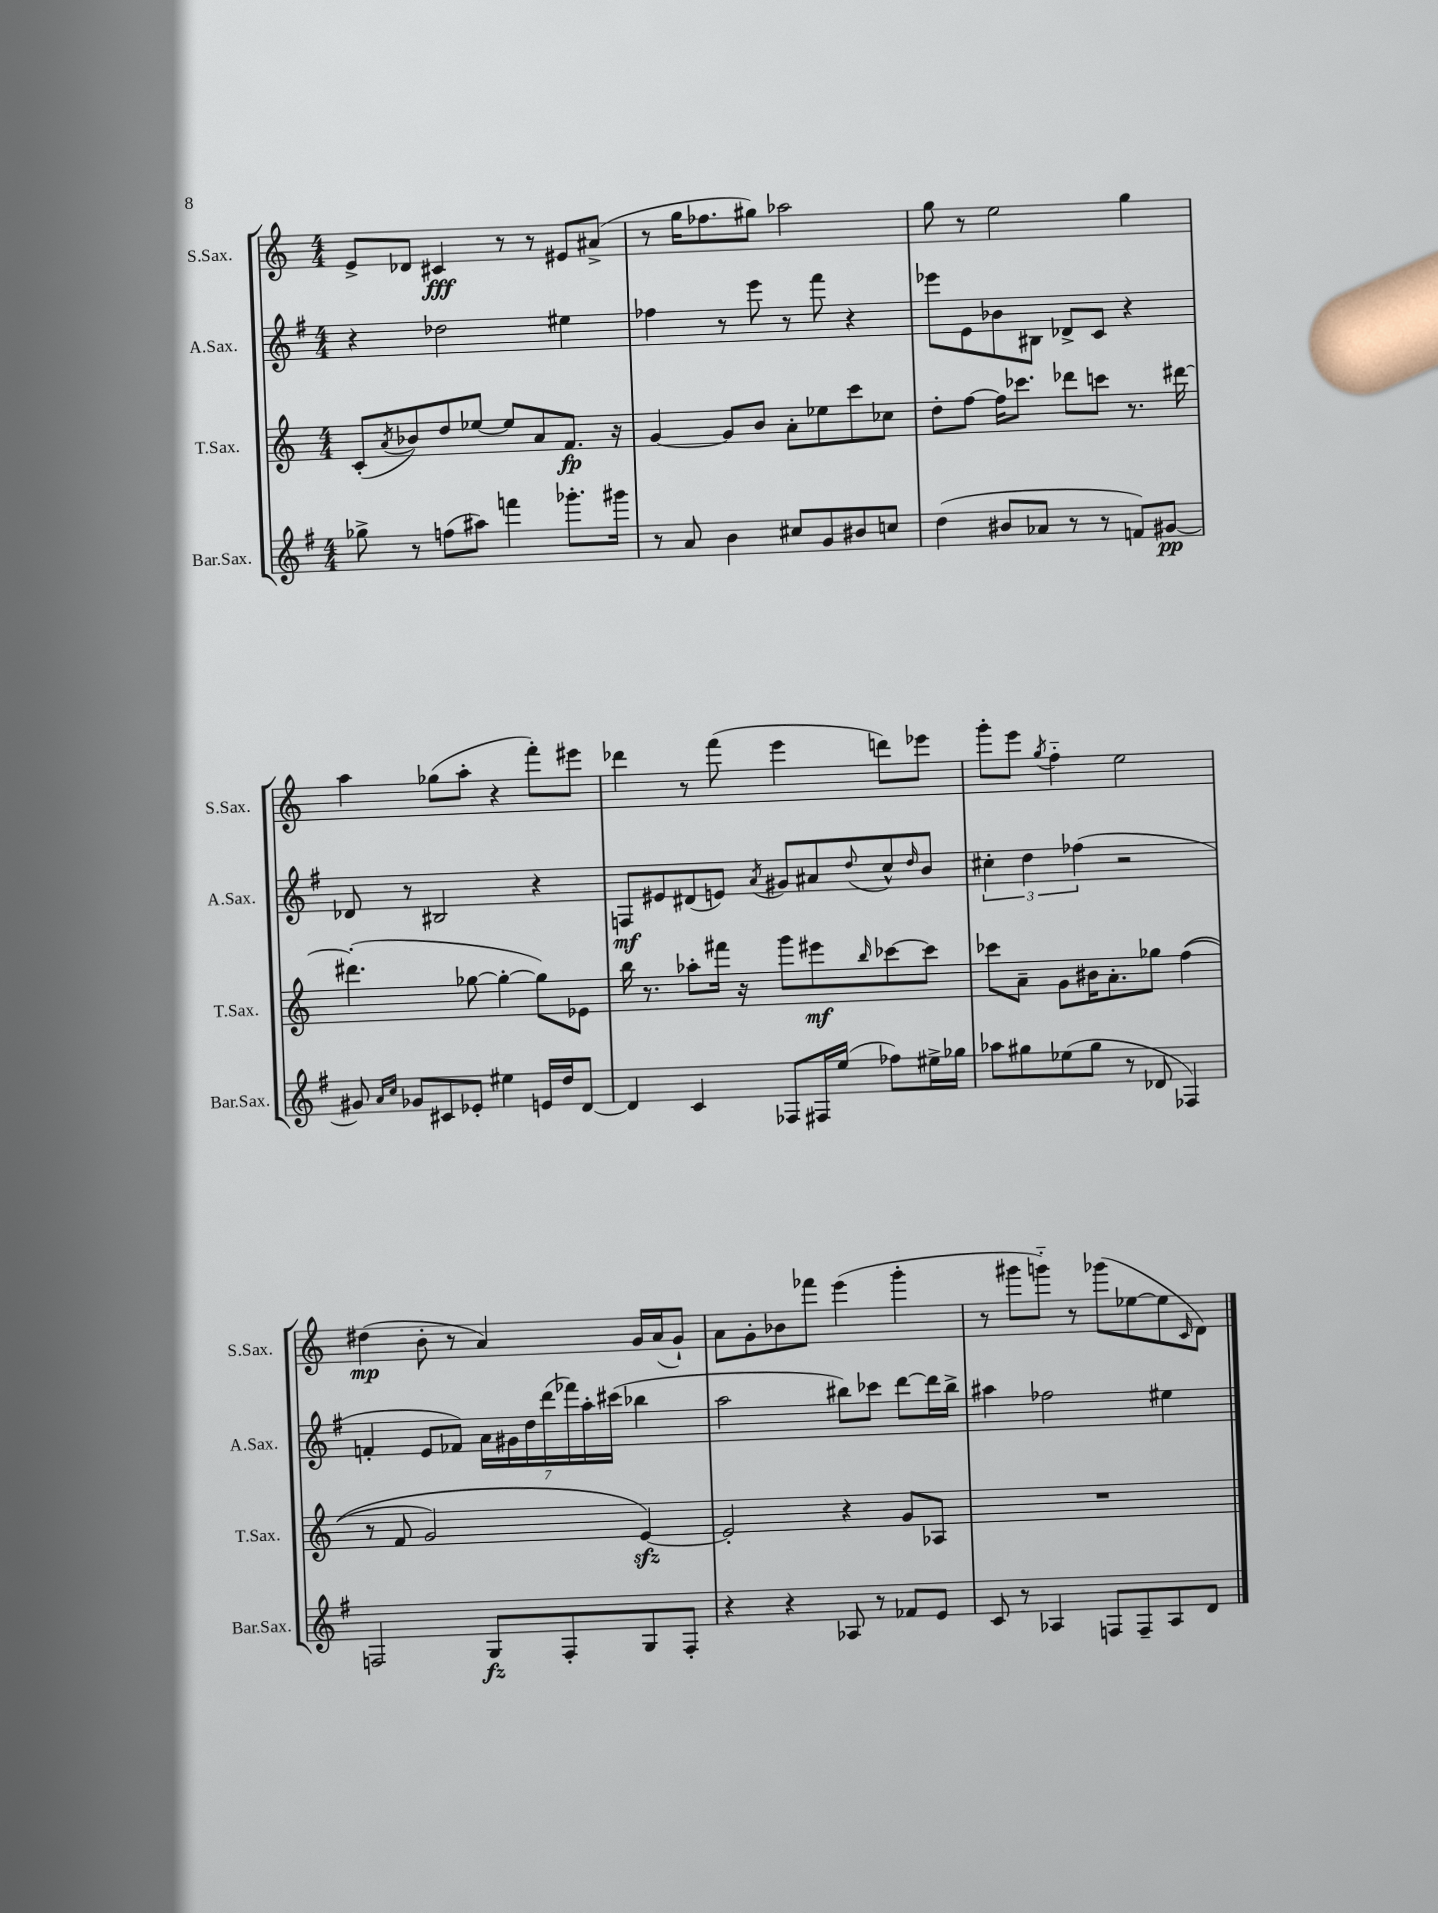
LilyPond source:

<<
\new StaffGroup <<
\new Staff = "s0" \with { instrumentName = "S.Sax." shortInstrumentName = "S.Sax." } {
    \clef treble \key c \major \numericTimeSignature \time 4/4
    e'8-> des'8 cis'4\fff r8 r8 eis'8 ais'8->( |
    r8 g''16 fes''8. gis''8) aes''2 |
    g''8 r8 e''2 g''4 |
    a''4 ges''8( a''8-. r4 f'''8-.) eis'''8 |
    des'''4 r8 f'''8( e'''4 d'''8) ees'''8 |
    g'''8-. e'''8 \acciaccatura { g''8 } f''4-_ e''2 |
    dis''4\mp( b'8-. r8 a'4) g'16 a'16( g'8-!) |
    a'8 g'8-. bes'8 fes'''8 e'''4( g'''4-. |
    r8 gis'''8 g'''8-_) r8 ges'''8( ees''8~ ees''8 \grace { c'16 } d'8) \bar "|." |
}
\new Staff = "s1" \with { instrumentName = "A.Sax." shortInstrumentName = "A.Sax." } {
    \clef treble \key g \major \numericTimeSignature \time 4/4
    r4 des''2 eis''4 |
    fes''4 r8 e'''8 r8 fis'''8 r4 |
    ees'''8 e'8 bes'8 bis8 des'8-> c'8 r4 |
    des'8 r8 bis2 r4 |
    f8\mf eis'8 dis'8( e'8) \acciaccatura { a'8 } gis'8 ais'8 \appoggiatura { d''8 } c''8-^ \grace { d''16 } b'8 |
    \tuplet 3/2 { cis''4-. d''4 fes''4( } r2 |
    f'4-. e'8 fes'8) \tuplet 7/4 { a'16 gis'16 d''16 d'''16( fes'''16) a''16-. cis'''16( } bes''4 |
    a''2 bis''8) ces'''8 d'''8~ d'''16 bis''16-> |
    ais''4 fes''2 eis''4 \bar "|." |
}
\new Staff = "s2" \with { instrumentName = "T.Sax." shortInstrumentName = "T.Sax." } {
    \clef treble \key c \major \numericTimeSignature \time 4/4
    c'8-.( \acciaccatura { a'8 } bes'8) d''8 ees''8~ ees''8 a'8 f'8.\fp r16 |
    g'4~ g'8 b'8 a'8-. ees''8 c'''8 ces''8 |
    d''8-. f''8~ f''16 ces'''8. des'''8 c'''8 r8. dis'''16~ |
    dis'''4.-.( ges''8~ ges''4~-. ges''8) ees'8 |
    b''16 r8. aes''8-. fis'''16 r16 g'''8 eis'''8\mf \grace { b''16 } ces'''8~ ces'''8 |
    ces'''8 a'8-- g'8 bis'16 a'8.-. ges''8 f''4(\( |
    r8 f'8 g'2) e'4~\sfz\) |
    e'2-. r4 g'8 aes8 |
    R1 \bar "|." |
}
\new Staff = "s3" \with { instrumentName = "Bar.Sax." shortInstrumentName = "Bar.Sax." } {
    \clef treble \key g \major \numericTimeSignature \time 4/4
    ges''8-> r8 f''8( ais''8) f'''4 ges'''8.-. gis'''16 |
    r8 a'8 b'4 cis''8 g'8 bis'8 c''8 |
    d''4( bis'8 aes'8 r8 r8 f'8) gis'8~\pp |
    gis'8 \grace { a'16 c''16 } ges'8 cis'8 ees'8-. eis''4 e'16 d''16 d'8~ |
    d'4 c'4 fes8 fis16 e''16( fes''8) eis''16-> ges''16 |
    aes''8 gis''8 ees''8( gis''8 r8 des'8 fes4) |
    f2 g8\fz f8-. g8 f8-. |
    r4 r4 aes8 r8 fes'8 e'8 |
    c'8 r8 aes4 f8 f8-- aes8 d'8 \bar "|." |
}
>>
>>
\layout { \context { \Score \remove "Bar_number_engraver" } }
